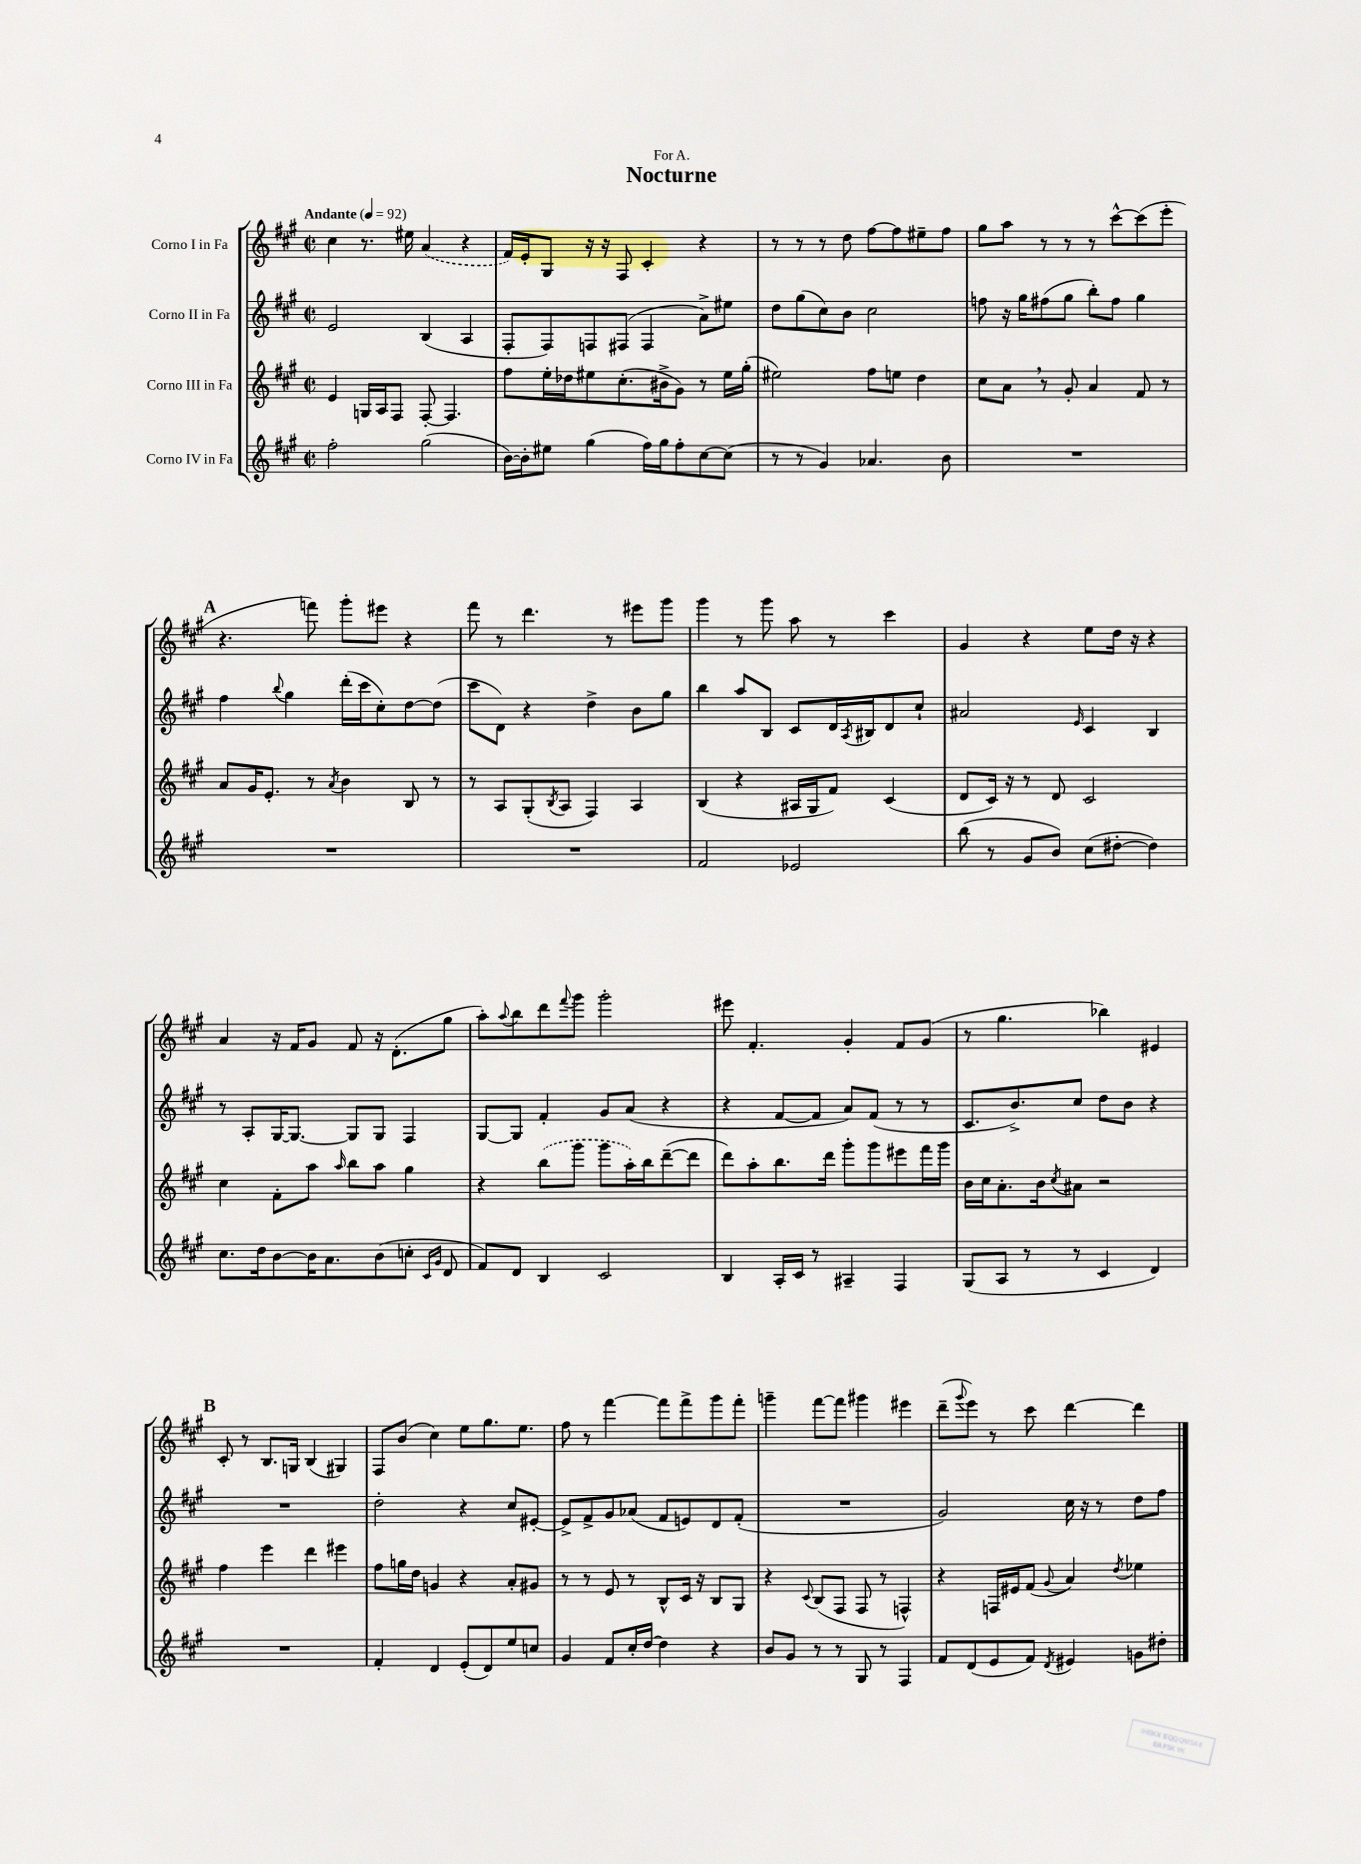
\header { title = "Nocturne" dedication = "For A." }
<<
\new StaffGroup <<
\new Staff = "s0" \with { instrumentName = "Corno I in Fa" } {
    \clef treble \key a \major \defaultTimeSignature \time 2/2 \tempo "Andante" 4 = 92
    cis''4 r8. eis''16 \once \slurDashed a'4( r4 |
    fis'16) e'16-. gis8 r16 r16 fis8 cis'4-. r4 |
    r8 r8 r8 d''8 fis''8~ fis''8 eis''8-- fis''8 |
    gis''8 a''8 r8 r8 r8 cis'''8~-^ cis'''8( e'''8-. |
    \mark \markup { \bold "A" } r4. f'''8) gis'''8-. eis'''8 r4 |
    fis'''8 r8 d'''4. r8 eis'''8 gis'''8 |
    gis'''4 r8 gis'''8 a''8 r8 cis'''4 |
    gis'4 r4 e''8 d''16 r16 r4 |
    a'4 r16 fis'16 gis'8 fis'8 r16 d'8.-.( gis''8 |
    a''8-.) \appoggiatura { a''8 } b''8 d'''8 \appoggiatura { fis'''8 } gis'''8 gis'''2-. |
    eis'''8 fis'4.-. gis'4-. fis'8 gis'8( |
    r8 gis''4. bes''4) eis'4 |
    \mark \markup { \bold "B" } cis'8-. r8 b8. g16 b4( gis4) |
    fis8 b'8( cis''4) e''8 gis''8. e''8. |
    fis''8 r8 fis'''4~ fis'''8 fis'''8-> gis'''8 fis'''8-. |
    g'''4-- fis'''8~ fis'''8 gis'''4 eis'''4 |
    d'''8--( \appoggiatura { gis'''8 } e'''8) r8 cis'''8 d'''4~ d'''4 \bar "|." |
}
\new Staff = "s1" \with { instrumentName = "Corno II in Fa" } {
    \clef treble \key a \major \defaultTimeSignature \time 2/2
    e'2 b4( a4 |
    fis8-. fis8) f8 fis8( fis4 a'8->) eis''8 |
    d''8 gis''8( cis''8) b'8 cis''2 |
    f''8 r16 gis''16 fis''8( gis''8 b''8-.) fis''8 gis''4 |
    \mark \markup { \bold "A" } fis''4 \appoggiatura { b''8 } gis''4 d'''16-.( cis'''16 cis''8-.) d''8~ d''8( |
    cis'''8 d'8) r4 d''4-> b'8 gis''8 |
    b''4 a''8 b8 cis'8 d'16 \acciaccatura { a8 } bis16 d'8 cis''8-! |
    ais'2 \grace { e'16 } cis'4 b4 |
    r8 a8-. gis16~ gis8.~ gis8 gis8 fis4 |
    gis8~ gis8 fis'4-. gis'8 a'8( r4 |
    r4 fis'8~ fis'8 a'8) fis'8( r8 r8 |
    cis'8. b'8.->) cis''8 d''8 b'8 r4 |
    \mark \markup { \bold "B" } R1 |
    d''2-. r4 cis''8 eis'8~-. |
    eis'8-> fis'8-> gis'8 aes'8( fis'8 e'8) d'8 fis'8-.( |
    R1 |
    gis'2) cis''16 r16 r8 d''8 fis''8 \bar "|." |
}
\new Staff = "s2" \with { instrumentName = "Corno III in Fa" } {
    \clef treble \key a \major \defaultTimeSignature \time 2/2
    e'4 g16 a16 fis8 fis8~-. fis4. |
    fis''8 e''16-. des''16 eis''8 cis''8.-.( bis'16-> gis'8) r8 eis''16 gis''16-.( |
    eis''2) fis''8 e''8 d''4 |
    cis''8 a'8 \breathe r8 gis'8-. a'4 fis'8 r8 |
    \mark \markup { \bold "A" } a'8 gis'16 e'8.-. r8 \acciaccatura { a'8 } b'4 b8 r8 |
    r8 a8 gis8-.( \acciaccatura { b8 } a8 fis4) a4 |
    b4( r4 ais16 gis16 fis'8) cis'4( |
    d'8 cis'16) r16 r8 d'8 cis'2 |
    cis''4 fis'8-. a''8 \grace { a''16 } b''8 a''8 gis''4 |
    r4 \once \slurDashed b''8( gis'''8 gis'''8 a''16-.) b''16 d'''8~--( d'''8 |
    d'''8) a''8-. b''8. d'''16 gis'''8-. gis'''8 eis'''8 fis'''16 gis'''16 |
    b'16 cis''16 a'8.-. b'16 \acciaccatura { cis''8 } ais'8 r2 |
    \mark \markup { \bold "B" } fis''4 e'''4 d'''4 eis'''4 |
    fis''8 g''16 d''16 g'4 r4 a'8-. gis'8 |
    r8 r8 e'8 r8 b8-^ cis'16 r16 b8 gis8 |
    r4 \appoggiatura { cis'8 } b8( fis8 fis8 r8 f4-^) |
    r4 f16 eis'16 fis'8( \appoggiatura { gis'8 } a'4) \acciaccatura { d''8 } ees''4 \bar "|." |
}
\new Staff = "s3" \with { instrumentName = "Corno IV in Fa" } {
    \clef treble \key a \major \defaultTimeSignature \time 2/2
    fis''2-. gis''2( |
    b'16~) b'16-. eis''8 gis''4( fis''16) gis''16 fis''8-. cis''8~ cis''8( |
    r8 r8 gis'4) aes'4. b'8 |
    R1 |
    \mark \markup { \bold "A" } R1 |
    R1 |
    fis'2 ees'2 |
    b''8( r8 gis'8 b'8) cis''8( dis''8~-. dis''4) |
    cis''8. d''16 b'8~ b'16 a'8. b'8( c''8-. \grace { cis'16 gis'16 } d'8 |
    fis'8) d'8 b4 cis'2 |
    b4 a16-. cis'16 r8 ais4-- fis4 |
    gis8( a8 r8 r8 cis'4 d'4) |
    \mark \markup { \bold "B" } R1 |
    fis'4-. d'4 e'8-.( d'8) e''8 c''8 |
    gis'4 fis'8 cis''16-. d''16~ d''4 r4 |
    b'8 gis'8 r8 r8 gis8 r8 fis4 |
    fis'8 d'8( e'8 fis'8) \acciaccatura { d'8 } eis'4 g'8 dis''8-. \bar "|." |
}
>>
>>
\layout { \context { \Score \remove "Bar_number_engraver" } }
